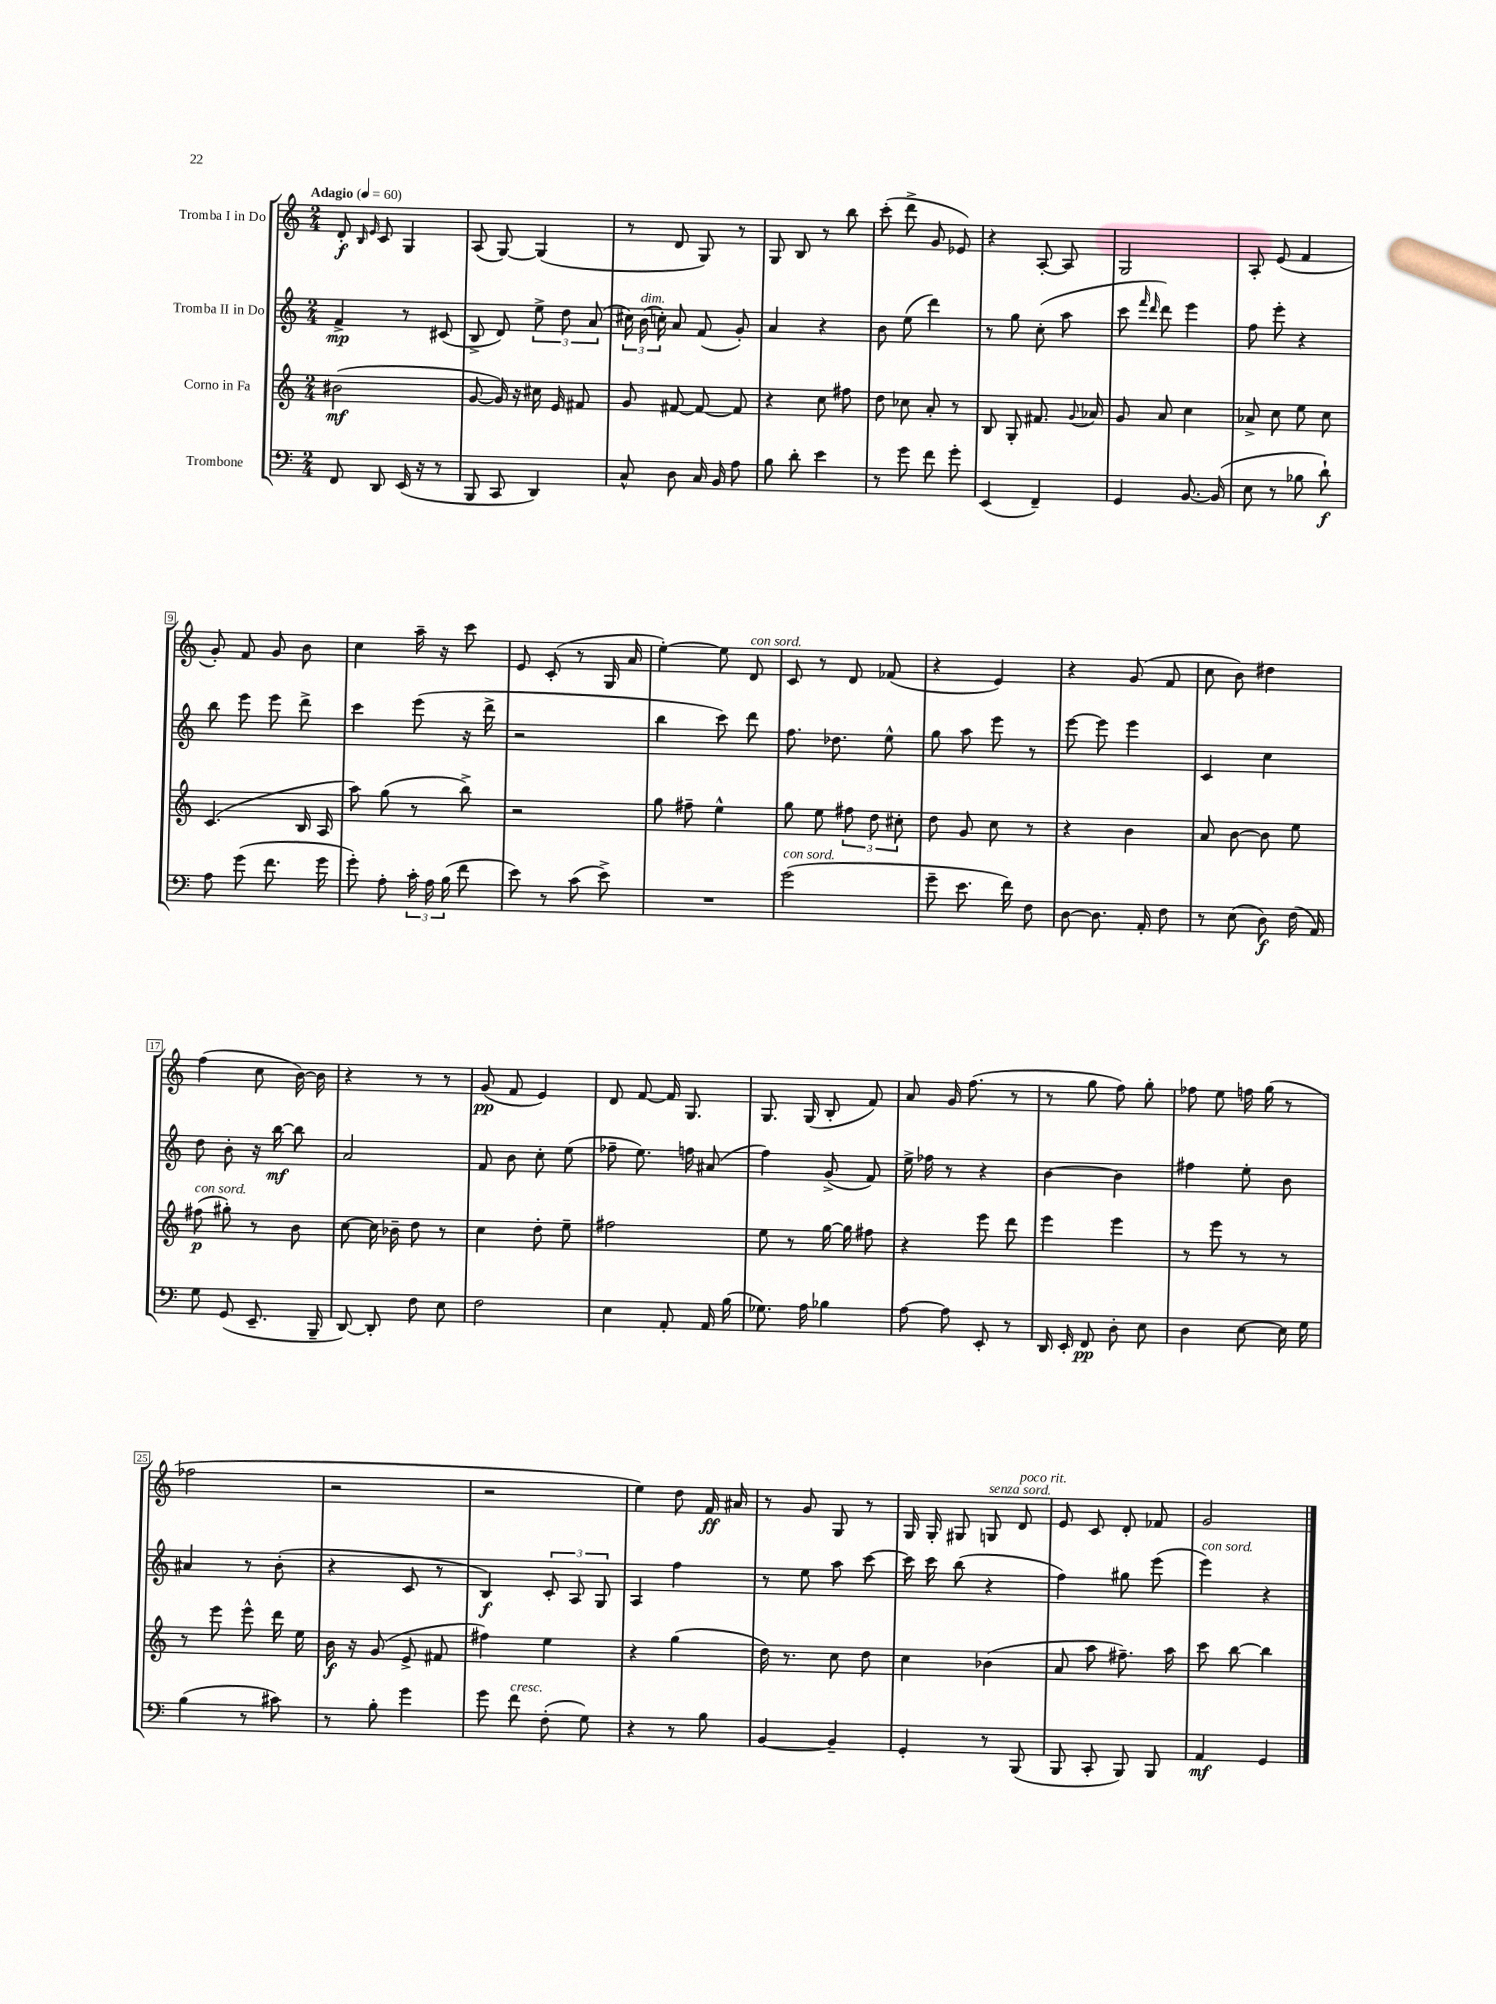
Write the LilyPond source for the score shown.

<<
\new StaffGroup <<
\new Staff = "s0" \with { instrumentName = "Tromba I in Do" } {
    \clef treble \key c \major \numericTimeSignature \time 2/4 \tempo "Adagio" 4 = 60
    \autoBeamOff d'8-.\f \grace { b16 e'16 } c'8 g4 |
    a8( g8~) g4( |
    r8 d'8 g8) r8 |
    g8 b8 r8 b''8 |
    c'''8-.( d'''8-> g'8 ees'8) |
    r4 a8~-. a8 |
    g2 |
    a8-. e'8( f'4 |
    g'8-.) f'8 g'8 b'8 |
    c''4 a''16-- r16 c'''8 |
    e'8 c'8-.( r8 g16 a'16 |
    e''4~-.) e''8 d'8^\markup { \italic "con sord." } |
    c'8 r8 d'8 fes'8( |
    r4 e'4) |
    r4 g'8( f'8 |
    c''8 b'8) dis''4 |
    f''4( c''8 b'16~) b'16 |
    r4 r8 r8 |
    g'8\pp( f'8 e'4) |
    d'8 f'8~ f'16 g8. |
    g8. g16( b8-. f'8) |
    a'8 g'16 f''8.( r8 |
    r8 g''8 f''8) g''8-. |
    fes''8 e''8 f''16 g''16( r8 |
    fes''2 |
    r2 |
    r2 |
    e''4) d''8 f'16\ff ais'16 |
    r8 g'8 g8 r8 |
    g16 g16-. gis8 g8^\markup { \italic "senza sord." } d'8^\markup { \italic "poco rit." } |
    e'8 c'8 d'8-. fes'8 |
    g'2 \bar "|." |
}
\new Staff = "s1" \with { instrumentName = "Tromba II in Do" } {
    \clef treble \key c \major \numericTimeSignature \time 2/4
    \autoBeamOff f'4->\mp r8 cis'8( |
    b8-> d'8) \tuplet 3/2 { e''8-> d''8 a'8( } |
    \tuplet 3/2 { cis''16) b'16^\markup { \italic "dim." }( c''16-.) } a'8 f'8( g'8-.) |
    a'4 r4 |
    b'8 e''8( d'''4) |
    r8 g''8 c''8-.( a''8 |
    c'''8 \grace { f'''16 d'''16 } d'''8) e'''4 |
    f''8 e'''8-. r4 |
    b''8 e'''8 e'''8 d'''8-> |
    c'''4 e'''8( r16 d'''16-> |
    r2 |
    b''4 c'''8) d'''8 |
    f''8. des''8. e''8-^ |
    g''8 a''8 e'''8 r8 |
    e'''8~ e'''8 e'''4 |
    c'4 c''4 |
    d''8 b'8-. r16 b''16~\mf b''8 |
    a'2 |
    f'8 b'8 c''8-. e''8( |
    fes''8-- e''8.) f''16 ais'8( |
    f''4) g'8->( f'8) |
    e''16-> fes''16 r8 r4 |
    b'4~ b'4 |
    fis''4 e''8-. b'8 |
    ais'4 r8 b'8-.( |
    r4 c'8 r8 |
    b4\f) \tuplet 3/2 { c'8-. a8 g8 } |
    a4 f''4 |
    r8 e''8 a''8 c'''8~ |
    c'''16 c'''16 b''8( r4 |
    f''4) gis''8 e'''8( |
    e'''4^\markup { \italic "con sord." }) r4 \bar "|." |
}
\new Staff = "s2" \with { instrumentName = "Corno in Fa" } {
    \clef treble \key c \major \numericTimeSignature \time 2/4
    \autoBeamOff bis'2\mf( |
    g'8~ g'16) r16 cis''16 e'16 fis'8 |
    g'8 fis'8~ fis'8~ fis'8 |
    r4 c''8 fis''8 |
    d''8 ces''8 a'8-. r8 |
    b8 g8-. fis'8. \appoggiatura { g'8 } aes'16 |
    g'8 a'8 c''4 |
    aes'8-> c''8 e''8 c''8 |
    c'4.( b16 a16 |
    a''8) g''8( r8 b''8->) |
    r2 |
    g''8 fis''8-- e''4-^ |
    g''8 e''8 \tuplet 3/2 { fis''8 d''8 cis''8-. } |
    d''8 g'8 c''8 r8 |
    r4 b'4 |
    a'8 b'8~ b'8 e''8 |
    fis''8\p^\markup { \italic "con sord." }( gis''8-.) r8 b'8 |
    c''8~ c''16 bes'16-- d''8 r8 |
    c''4 d''8-. e''8-- |
    fis''2 |
    e''8 r8 g''16~ g''16 fis''8 |
    r4 e'''8 d'''8 |
    e'''4 e'''4 |
    r8 e'''8 r8 r8 |
    r8 e'''8 e'''8-^ d'''16 e''16 |
    b'16\f r16 g'8( e'8-> fis'8 |
    fis''4) e''4 |
    r4 g''4( |
    d''16) r8. c''8 d''8 |
    c''4 bes'4( |
    a'8 a''8 fis''8.--) a''16 |
    c'''8 b''8~ b''4 \bar "|." |
}
\new Staff = "s3" \with { instrumentName = "Trombone" } {
    \clef bass \key c \major \numericTimeSignature \time 2/4
    \autoBeamOff f,8 d,8 e,16( r16 r8 |
    b,,8 c,8 d,4) |
    c8-^ d8 c16 b,16 a8 |
    b8 d'8-. e'4 |
    r8 g'8 f'8 g'8-. |
    e,4( f,4--) |
    g,4 b,8.~ b,16( |
    e8 r8 bes8 d'8-!\f) |
    a8 g'8( f'8. g'16 |
    g'8-.) a8-. \tuplet 3/2 { c'16-. a16 b16( } f'8 |
    e'8) r8 c'8( e'8->) |
    R2 |
    g'2^\markup { \italic "con sord." }( |
    g'8-- e'8. f'16) f8 |
    d8~ d8. a,16-. f8 |
    r8 e8( d8\f) f16( a,16) |
    g8 g,8( e,8.-- b,,16-- |
    d,8~) d,8-. f8 e8 |
    f2 |
    e4 a,8-. a,16 b16( |
    ges8.) a16 bes4 |
    a8~ a8 e,8-. r8 |
    d,16 e,16-. f,8\pp d8-. e8 |
    d4 e8~ e16 g16 |
    b4( r8 cis'8) |
    r8 b8-. g'4 |
    g'8 f'8^\markup { \italic "cresc." } f8-.( g8) |
    r4 r8 b8 |
    b,4~ b,4-- |
    g,4-. r8 b,,8( |
    b,,8 c,8-. b,,8) b,,8 |
    a,4\mf g,4 \bar "|." |
}
>>
>>
\layout { \context { \Score \override BarNumber.stencil = #(make-stencil-boxer 0.1 0.3 ly:text-interface::print) } }
